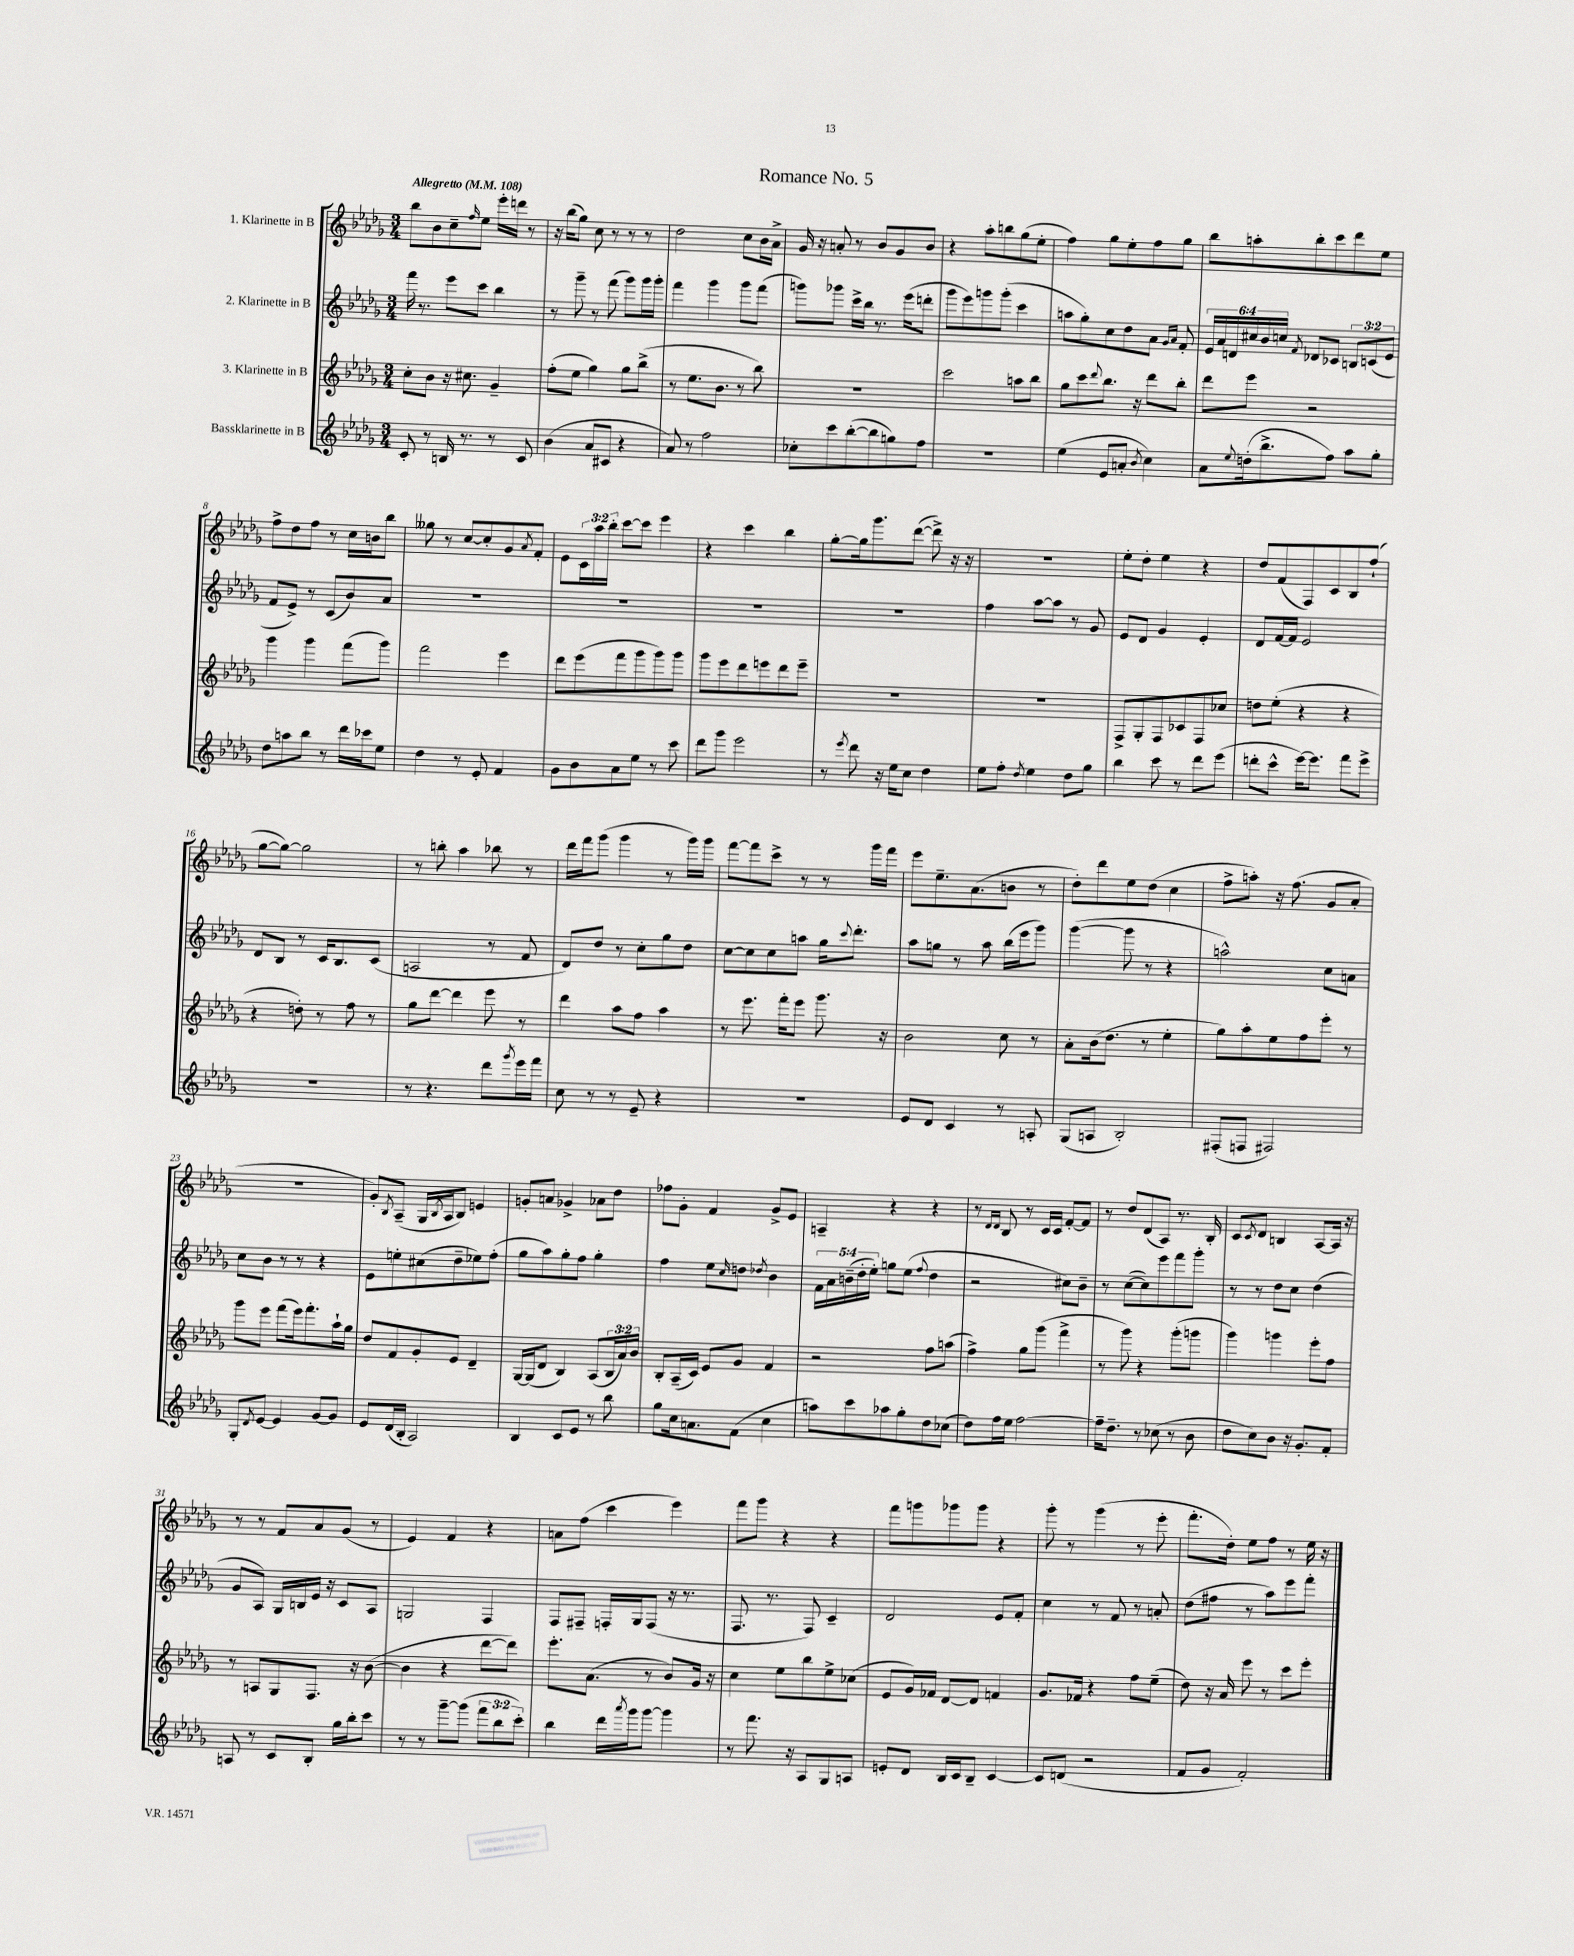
\header { title = "Romance No. 5" }
<<
\new StaffGroup <<
\new Staff = "s0" \with { instrumentName = "1. Klarinette in B" } {
    \clef treble \key des \major \numericTimeSignature \time 3/4 \override Staff.TupletNumber.text = #tuplet-number::calc-fraction-text \tempo "Allegretto" 4 = 108
    bes''8 bes'8 c''8-- \grace { f''16 } ees''8 ees'''16-. d'''16 r8 |
    r16 bes''16( ges''8) c''8 r8 r8 r8 |
    des''2 c''8 bes'16 aes'16-> |
    ges'16 r16 a'8-. r8 bes'8 ges'8 bes'8 |
    r4 aes''8-. b''8 ges''8( ees''8-. |
    f''4) ges''8 ees''8-. f''8 ges''8 |
    bes''8 a''8-. bes''8-. c'''8 des'''8 ees''8 |
    f''8-> des''8 f''8 r8 c''16 b'16 bes''8 |
    geses''8 r8 c''8~ c''8-. ges'8 \acciaccatura { aes'8 } f'8-. |
    ees'8 \tuplet 3/2 { c'16 aes''16 bes''16-. } c'''8~ c'''8 ees'''4 |
    r4 c'''4 bes''4 |
    ges''8~-. ges''16 ges'''8. des'''8~( des'''8->) r16 r16 |
    R2. |
    ees''8-. des''8-. ees''4 r4 |
    des''8 f'8( f8) c'8 bes8 f''8-!( |
    ges''8~ ges''8~) ges''2 |
    r8 b''8-. aes''4 bes''8 r8 |
    des'''16 f'''16 ges'''8( ges'''4 r8 ges'''16) ges'''16 |
    f'''8~ f'''8 c'''8-> r8 r8 ges'''16 f'''16 |
    ees'''8 ees''8.-- aes'8.( b'8 r8 |
    des''8-.) des'''8 ees''8 des''8( c''4 |
    f''8-> a''8-.) r16 f''8.( ges'8 aes'8-. |
    R2. |
    ges'8-.) \acciaccatura { bes8 } aes8--( ges16 \acciaccatura { bes8 } aes16 bes8) e'4 |
    g'8-. a'8 ges'4-> aes'8 des''8 |
    fes''8 ges'8-. f'4 ges'8-> ees'8 |
    a4-- r4 r4 |
    r8 \grace { des'16 des'16 } bes8 r8 c'16 c'16 f'8~-. f'8 |
    r8 des''8 des'8( aes8) r8. bes16-. |
    c'8 \acciaccatura { c'8 } des'8 b4 aes8~ aes16 r16 |
    r8 r8 f'8 aes'8 ges'8( r8 |
    ees'4) f'4 r4 |
    a'8 f''8( c'''4 ees'''4) |
    f'''8 ges'''8 r4 r4 |
    f'''8 g'''8 ges'''8 ges'''8 r4 |
    ges'''8-. r8 ges'''4( r8 ees'''8-. |
    f'''8.-. des''16-.) ees''8 f''8 r8 ees''16 r16 \bar "|." |
}
\new Staff = "s1" \with { instrumentName = "2. Klarinette in B" } {
    \clef treble \key des \major \numericTimeSignature \time 3/4 \override Staff.TupletNumber.text = #tuplet-number::calc-fraction-text
    f'''16 r8. ees'''8 c'''8 bes''4 |
    r8 ges'''8-- r8 f'''8( ges'''8) ges'''16 ges'''16-. |
    f'''4 ges'''4 ges'''8 f'''8( |
    g'''8) ges'''8 c'''16-> bes''16 r8. ees'''16( d'''8-. |
    ges'''8 ees'''8) g'''8 g'''8-.( c'''4 |
    a''8 ges''8-.) c''8 des''8 aes'8 \grace { ges'16 aes'16 } f'8-. |
    \tuplet 6/4 { ees'16 aes'16 d'16 cis''16 bes'16 c''16 } \acciaccatura { f'8 } des'8 ces'8 \tuplet 3/2 { b8 c'8( ees'8 } |
    f'8 ees'8->) r8 c'8( bes'8) aes'8 |
    R2. |
    R2. |
    R2. |
    R2. |
    f''4 aes''8~ aes''8 r8 ges'8 |
    ees'8 des'8 ges'4 ees'4-. |
    des'8 f'16~ f'16 ees'2 |
    des'8 bes8 r8 c'16 bes8. c'8( |
    a2 r8 f'8 |
    des'8) des''8 r8 c''8-. ges''8 des''8 |
    c''8~ c''8 c''8 a''8 ges''16 \appoggiatura { c'''8 } des'''8.-. |
    aes''8 g''8 r8 aes''8 bes''16( ees'''16 ges'''8) |
    ges'''4~( ges'''8 r8 r4 |
    a''2-^) c''8 a'8 |
    c''8 bes'8 r8 r8 r4 |
    ees'8 e''8-. cis''8( des''8-- ees''8) f''8-.( |
    ges''8 aes''8) ges''8-. f''8 ges''4-. |
    f''4 ees''8 \grace { c''16 } d''8 \acciaccatura { des''8 } bes'4 |
    \tuplet 5/4 { f'16 aes'16 b'16--( des''16-. ees''16-.) } g''8 ees''8( \appoggiatura { f''8 } des''4 |
    r2 cis''8) bes'8-- |
    r8 c''8~( c''8) ees'''8 f'''8 ges'''8-. |
    r8 r8 des''8 c''8 des''4( |
    ges'8 aes8) ges16 b16 ees'16 r16 c'8 aes8 |
    g2 f4 |
    f8 fis8-- f16-. ges16 f8( r16 r8. |
    f8. r8. f8) c'4-- |
    des'2 ees'8 f'8-. |
    c''4 r8 f'8 r8 a'8-. |
    des''8( fis''8 r8 aes''8) ees'''8 f'''8-. \bar "|." |
}
\new Staff = "s2" \with { instrumentName = "3. Klarinette in B" } {
    \clef treble \key des \major \numericTimeSignature \time 3/4 \override Staff.TupletNumber.text = #tuplet-number::calc-fraction-text
    c''8-. bes'8 r16 cis''8. ges'4-- |
    f''8-.( ees''8 ges''4) ges''8 bes''8->( |
    r8 ees''8. bes'8. r8 bes''8) |
    R2. |
    c'''2 a''8 bes''8 |
    ges''8 c'''8 \appoggiatura { des'''8 } bes''8. r16 des'''8 bes''8-. |
    des'''8 ees'''8 r2 |
    ges'''4 ges'''4 f'''8( ges'''8) |
    f'''2 ees'''4 |
    des'''8 ees'''8( f'''8 ges'''8 ges'''8) ges'''8 |
    ges'''8 ees'''8 des'''8 e'''8 des'''8 e'''8-- |
    R2. |
    R2. |
    f8-> ges8-. f8 ces'8 f8 ces''8 |
    d''8 ees''8-.( r4 r4 |
    r4 d''8-.) r8 f''8 r8 |
    ges''8 des'''8~ des'''4 ees'''8 r8 |
    des'''4 aes''8 f''8 aes''4 |
    r8 ees'''8. f'''16-. ees'''8 ges'''8. r16 |
    bes'2 c''8 r8 |
    aes'8-. bes'16( des''8. r8 ees''4-. |
    ges''8) aes''8-. ees''8 f''8 ees'''8-. r8 |
    ges'''8 ees'''8 f'''8( ees'''16) f'''8.-. aes''16-! ges''16 |
    des''8 f'8 ges'8-. ees'8 des'4-- |
    ges16~ ges16( des'8 bes4) aes8( \tuplet 3/2 { bes16 aes'16) bes'16 } |
    bes8-. aes16--( c'16) ees'8 ges'8 f'4 |
    r2 f''8 a''8( |
    f''4->) ges''8 ges'''8( f'''4-> |
    r8 ges'''8) r4 ges'''8-.( g'''8 |
    ges'''4) g'''4 ees'''8-. f''8 |
    r8 a8 ges8 f8. r16 bes'8~( |
    bes'4 r4 des'''8~ des'''8) |
    ees'''8.-. aes'8.( r8 bes'8) ges'16 r16 |
    c''4 ees''8 bes''8 ees''8-> ces''8( |
    ees'8 ges'16) fes'16 des'8~ des'8 f'4 |
    ges'8. fes'16 r4 f''8 ees''8--( |
    des''8) r16 aes'16 ees'''8 r8 c'''8 ees'''8-. \bar "|." |
}
\new Staff = "s3" \with { instrumentName = "Bassklarinette in B" } {
    \clef treble \key des \major \numericTimeSignature \time 3/4 \override Staff.TupletNumber.text = #tuplet-number::calc-fraction-text
    c'8-. r8 b16 r8. r8 c'8 |
    bes'4( aes'8 cis'8 r4 |
    aes'8) r8 f''2 |
    ces''8-. c'''8 bes''8~-.( bes''8 g''8) f''8 |
    R2. |
    ees''4( ees'8 a'8-. \acciaccatura { bes'8 } c''4) |
    aes'8 \appoggiatura { ees''8 } d''16-.( bes''8.-> f''8) aes''8 ges''8-. |
    des''8 a''8 bes''8 r8 des'''16 ces'''16 ees''8 |
    des''4 r8 ees'8-. f'4 |
    ges'8 bes'8 aes'8 ees''8 r8 c'''8 |
    des'''8 ges'''8 ees'''2 |
    r8 \acciaccatura { ees'''8 } des'''8 r16 ees''16 c''8 des''4 |
    ees''8 f''8-. \acciaccatura { des''8 } ees''4 des''8 ges''8 |
    bes''4 c'''8 r8 des'''8 ees'''8( |
    d'''8-. c'''8-^ ees'''16~) ees'''8. f'''8 ees'''8-> |
    R2. |
    r8 r4. des'''8 \acciaccatura { ges'''8 } ees'''16 f'''16 |
    c''8 r8 r8 ees'8-- r4 |
    R2. |
    ees'8 des'8 c'4 r8 a8-. |
    ges8( a8 bes2-.) |
    fis8-.( f8 fis2) |
    ges8-. \acciaccatura { des'8 } ees'8~ ees'4 ges'8~ ges'8 |
    ees'8 des'16( bes16-. aes2) |
    bes4 c'8 ees'8 r8 bes''8 |
    ges''8 c''16 a'8. f'8( c''4 |
    a''8) c'''8 aes''8 ges''8-. des''8 ces''8( |
    des''8) f''16 ees''16 f''2~ |
    f''16-- des''8.-- r8 ces''8( r8 bes'8 |
    des''8 c''8) bes'8 r16 ges'8.-. f'8-. |
    a8 r8 c'8 bes8-. ges''16 bes''16-. c'''8 |
    r8 r8 ges'''8~-- ges'''8( \tuplet 3/2 { f'''8 bes''8 c'''8-.) } |
    bes''4 des'''16 \acciaccatura { aes'''8 } ges'''16 ges'''8~ ges'''4 |
    r8 f'''8. r16 aes8 ges8 a8 |
    e'8-. des'8 bes16 c'16 bes8-- c'4~ |
    c'8 d'8( r2 |
    f'8 ges'8 f'2-.) \bar "|." |
}
>>
>>
